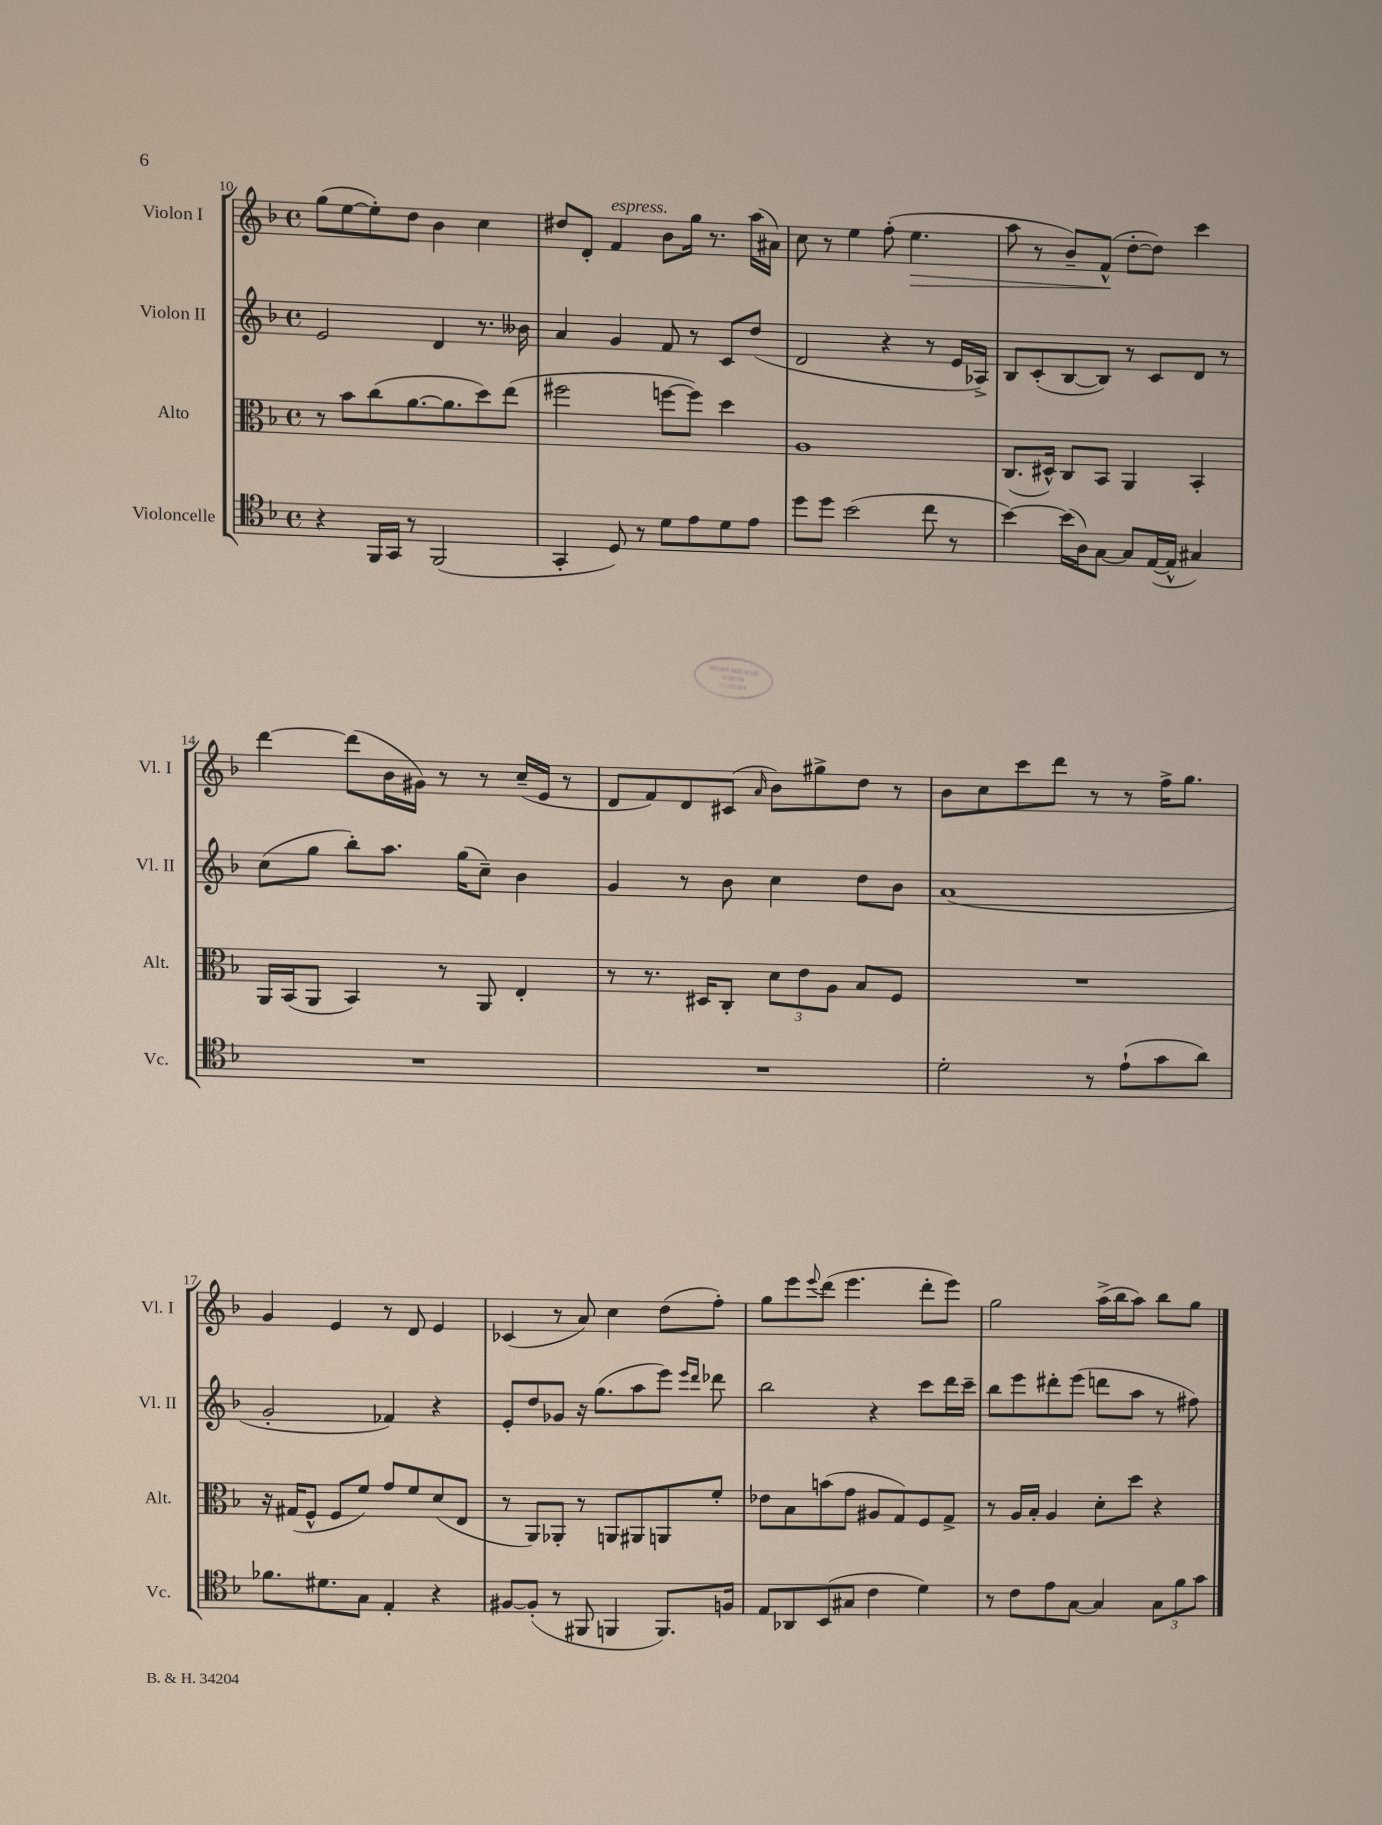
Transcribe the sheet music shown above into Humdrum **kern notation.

**kern	**kern	**kern	**kern
*staff4	*staff3	*staff2	*staff1
*clefC4	*clefC3	*clefG2	*clefG2
*k[b-]	*k[b-]	*k[b-]	*k[b-]
*M4/4	*M4/4	*M4/4	*M4/4
*met(c)	*met(c)	*met(c)	*met(c)
4r	8r	2e	(8gg
.	8b-	.	[8ee
16FF	(8cc	.	8ee'])
16GG	.	.	.
8r	[8.a	.	8dd
(2FF	.	4d	4b-
.	8.a]	.	.
.	8dd)	8.r	4cc
.	(8ee	.	.
.	.	16b--	.
=	=	=	=
4GG'	2ff#	4a	8dd#
.	.	.	8d'
8D)	.	4g	4f
8r	.	.	.
8d	[8ff	8f	8b-
8e	8ff])	8r	16gg
.	.	.	8.r
8d	4dd	8c	.
8e	.	(8dd	(16aa
.	.	.	16a#)
=	=	=	=
8dd	1A	2d	8cc
8dd	.	.	8r
(2b-	.	.	4ee
.	.	4r	(8ff'
.	.	.	4.ee
8cc	.	8r	.
8r	.	16e	.
.	.	16A-^)	.
=	=	=	=
[4b-)	(8.C	8B-	8aa
.	.	(8c'	8r
.	16D#^^)	.	.
(16b-]	8C	[8B-	8b-~)
16A)	.	.	.
[8G	8BB-	8B-])	(8f^^
8G]	4AA	8r	[8dd'
([16E	.	8c	8dd])
16E^^]	.	.	.
4G#)	4BB-'	8d	4ccc
.	.	8r	.
=	=	=	=
1r	16AA	(8cc	[4ddd
.	(16BB-	.	.
.	8AA	8gg	.
.	4BB-)	8bb-')	(8ddd]
.	.	8.aa	16b-
.	.	.	16g#)
.	8r	.	8r
.	.	(16gg	.
.	8AA	8cc~)	8r
.	4E'	4b-	(16cc~
.	.	.	16e
.	.	.	8r
=	=	=	=
1r	8r	4g	8d
.	8.r	.	8f)
.	.	8r	8d
.	16D#	.	.
.	8C'	8b-	(8c#
.	.	.	16qqa
.	12d	4cc	8b-)
.	12e	.	.
.	.	.	8gg#^
.	12A	.	.
.	8B-	8dd	8dd
.	8F	8b-	8r
=	=	=	=
2d'	1r	(1a	8b-
.	.	.	8cc
.	.	.	8ccc
.	.	.	8ddd
8r	.	.	8r
(8e`	.	.	8r
8g	.	.	16ff^
.	.	.	8.gg
8a)	.	.	.
=	=	=	=
8.f-	16r	2g'	4g
.	(16G#	.	.
.	8F^^	.	.
8.d#	.	.	.
.	8F	.	4e
8G	8f)	.	.
4E'	8g	4f-)	8r
.	8f	.	8d
4r	(8d	4r	4e
.	8E	.	.
=	=	=	=
[8F#	8r	8e'	(4c-
(8F#']	8AA)	8dd	.
8r	8AA-'	8g-	8r
8FF#	8r	16r	8a)
.	.	(8.gg	.
4FF	8AA	.	4cc
.	8AA#	8aa	.
8.FF)	8AA	8eee)	(8dd
.	.	16qqeee	.
.	.	16qqddd	.
.	8f'	8ddd-	8ff')
16F	.	.	.
=	=	=	=
8E	8e-	2bb-	8gg
8AA-	8B-	.	8eee
.	.	.	8qqeee
(8BB-	(8b	.	(8ddd
8G#	8g	.	4.eee
4c	8A#	4r	.
.	8G)	.	.
4d)	8F	8ccc	8ddd'
.	8G^	16ddd	8eee)
.	.	16ccc~	.
=	=	=	=
8r	8r	8bb-	2gg
8c	16A	8eee	.
.	16B-'	.	.
8e	4A	8ddd#'	.
[8G	.	(8eee	.
4G]	8d'	8ddd	(16aa^
.	.	.	16bb-
.	8dd	8aa	8aa)
12G	4r	8r	8bb-
12f	.	.	.
.	.	8ff#)	8gg
12g	.	.	.
==	==	==	==
*-	*-	*-	*-
